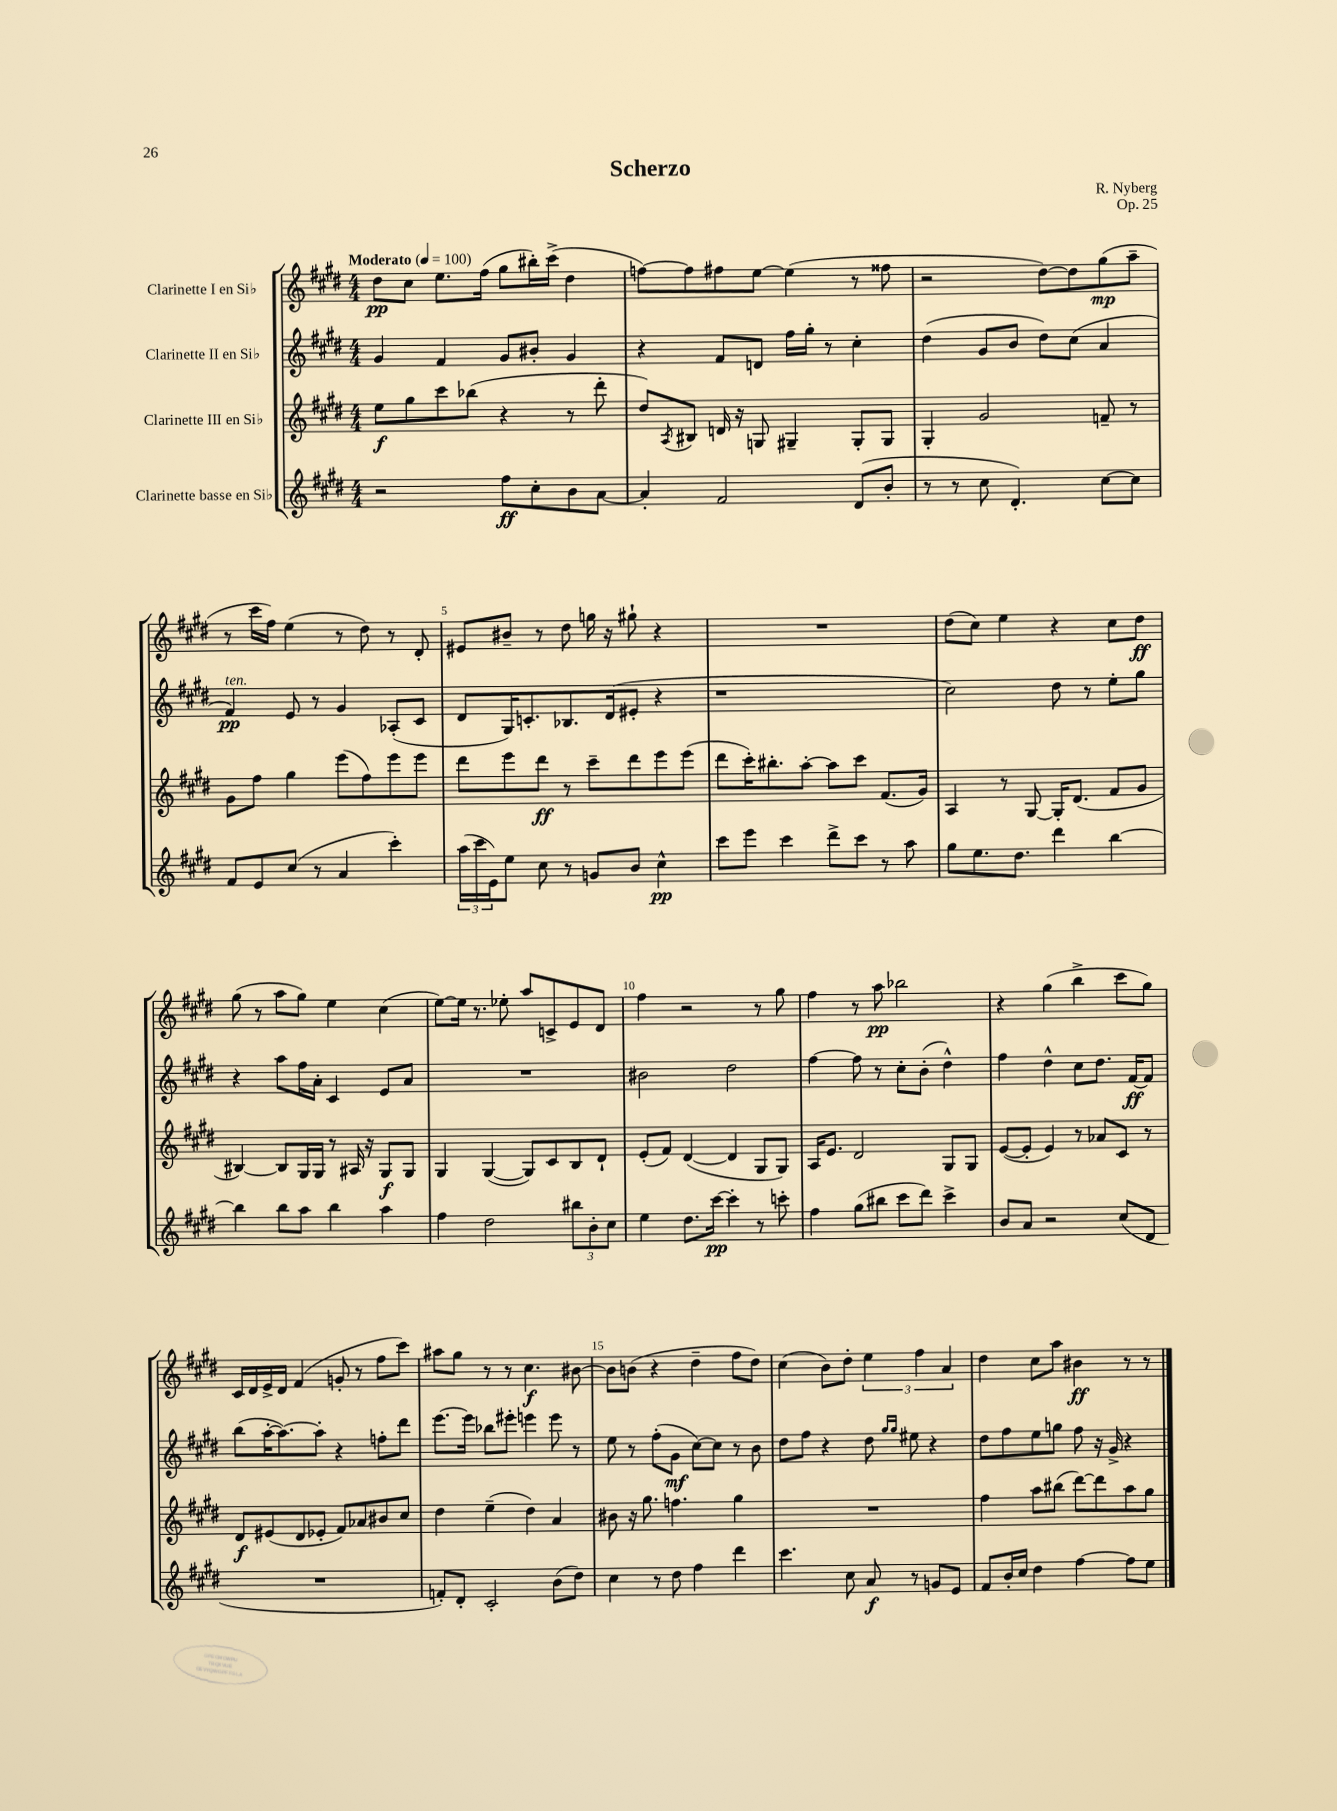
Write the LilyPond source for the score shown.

\header { title = "Scherzo" composer = "R. Nyberg" opus = "Op. 25" }
<<
\new StaffGroup <<
\new Staff = "s0" \with { instrumentName = "Clarinette I en Sib" } {
    \clef treble \key e \major \numericTimeSignature \time 4/4 \tempo "Moderato" 4 = 100
    dis''8\pp cis''8 e''8. fis''16( gis''8 bis''16-.) cis'''16->( dis''4 |
    f''8~) f''8 fis''8 e''8~ e''4( r8 fisis''8 |
    r2 dis''8~) dis''8 gis''8\mp( a''8-- |
    r8 cis'''16 fis''16) e''4( r8 dis''8) r8 dis'8-. |
    eis'8 bis'8-- r8 dis''8 g''16 r16 gis''8-! r4 |
    R1 |
    dis''8( cis''8) e''4 r4 cis''8 dis''8\ff |
    gis''8( r8 a''8 gis''8) e''4 cis''4( |
    e''8~) e''16 r8. ees''8-. a''8 c'8-> e'8 dis'8 |
    fis''4 r2 r8 gis''8 |
    fis''4 r8 a''8\pp bes''2 |
    r4 gis''4( b''4-> cis'''8 gis''8) |
    cis'16 dis'16 e'16-> dis'16 fis'4( g'8-. r8 fis''8 cis'''8) |
    ais''8 gis''8 r8 r8 cis''4.\f bis'8~ |
    bis'8 b'8( r4 dis''4-- fis''8 dis''8) |
    cis''4( b'8) dis''8-. \tuplet 3/2 { e''4 fis''4 a'4 } |
    dis''4 cis''8 a''8 bis'4\ff r8 r8 \bar "|." |
}
\new Staff = "s1" \with { instrumentName = "Clarinette II en Sib" } {
    \clef treble \key e \major \numericTimeSignature \time 4/4
    gis'4 fis'4 gis'8 bis'8-. gis'4 |
    r4 fis'8 d'8 fis''16 gis''16-. r8 cis''4-. |
    dis''4( gis'8 b'8 dis''8) cis''8( a'4 |
    fis'4\pp^\markup { \italic "ten." }) e'8 r8 gis'4 aes8-.( cis'8 |
    dis'8 gis16) c'8.-. bes8. dis'16( eis'8-. r4 |
    r1 |
    cis''2) dis''8 r8 e''8-. gis''8 |
    r4 a''8 fis''16 a'16-. cis'4 e'8 a'8 |
    R1 |
    bis'2 dis''2 |
    fis''4~ fis''8 r8 cis''8-. b'8-.( dis''4-^) |
    fis''4 dis''4-^ cis''8 dis''8. fis'16~\ff fis'8 |
    b''8( a''16~-. a''8.~) a''8-. r4 f''8-. dis'''8 |
    e'''8.~ e'''16 bes''8 eis'''8-. e'''4 e'''8 r8 |
    e''8 r8 fis''8-.( gis'8\mf cis''8~) cis''8 r8 b'8 |
    dis''8 fis''8 r4 dis''8 \grace { gis''16 gis''16 } eis''8 r4 |
    dis''8 fis''8 e''8 g''8 fis''8 r16 gis'16-> r4 \bar "|." |
}
\new Staff = "s2" \with { instrumentName = "Clarinette III en Sib" } {
    \clef treble \key e \major \numericTimeSignature \time 4/4
    e''8\f gis''8 cis'''8 bes''8( r4 r8 dis'''8-. |
    dis''8) \acciaccatura { a8 } bis8 d'16 r16 g8 gis4-- gis8-. gis8 |
    gis4-. gis'2 f'8-- r8 |
    gis'8 fis''8 gis''4 e'''8( fis''8) e'''8 e'''8 |
    dis'''8 e'''8 dis'''8\ff r8 cis'''8-- dis'''8 e'''8 e'''8( |
    dis'''8 cis'''16-.) bis''8.-. a''8~-. a''8 cis'''8 fis'8.( gis'16) |
    a4 r8 gis8~ gis16-. dis'8.( fis'8 gis'8 |
    bis4~) bis8 gis16 gis16 r8 ais16 r16 gis8\f gis8 |
    gis4 gis4~( gis8) cis'8 b8 dis'8-! |
    e'8-.( fis'8) dis'4~( dis'4 gis8 gis8) |
    a16 e'8. dis'2 gis8 gis8 |
    e'8~( e'8-. e'4) r8 aes'8 cis'8 r8 |
    dis'8\f eis'8( dis'8 ees'8-. fis'8) aes'8 bis'8 cis''8 |
    dis''4 e''4--( dis''4) a'4 |
    bis'8 r16 gis''8. f''4. gis''4 |
    R1 |
    fis''4 a''8 bis''8( dis'''8~) dis'''8 a''8 gis''8 \bar "|." |
}
\new Staff = "s3" \with { instrumentName = "Clarinette basse en Sib" } {
    \clef treble \key e \major \numericTimeSignature \time 4/4
    r2 fis''8\ff cis''8-. b'8 a'8~ |
    a'4-. fis'2 dis'8( b'8-. |
    r8 r8 cis''8 dis'4.-.) cis''8~ cis''8 |
    fis'8 e'8 cis''8( r8 a'4 cis'''4-.) |
    \tuplet 3/2 { a''16( cis'''16 e'16) } e''8 cis''8 r8 g'8 b'8 cis''4-^\pp |
    cis'''8 e'''8 cis'''4 dis'''8-> cis'''8 r8 a''8 |
    gis''8 e''8. dis''8. dis'''4 b''4~ |
    b''4 b''8 a''8 b''4 a''4 |
    fis''4 dis''2 \tuplet 3/2 { bis''8 b'8-. cis''8 } |
    e''4 dis''8. cis'''16~\pp cis'''4-. r8 c'''8-. |
    fis''4 gis''8( bis''8 cis'''8 dis'''8) cis'''4-> |
    b'8 a'8 r2 cis''8( dis'8 |
    R1 |
    f'8-.) dis'8-. cis'2-. b'8( dis''8) |
    cis''4 r8 dis''8 fis''4 dis'''4 |
    cis'''4. cis''8 a'8\f r8 g'8 e'8 |
    fis'8 b'16-. cis''16 dis''4 fis''4~ fis''8 e''8 \bar "|." |
}
>>
>>
\layout { \context { \Score \override BarNumber.break-visibility = ##(#f #t #t) barNumberVisibility = #(every-nth-bar-number-visible 5) } }
